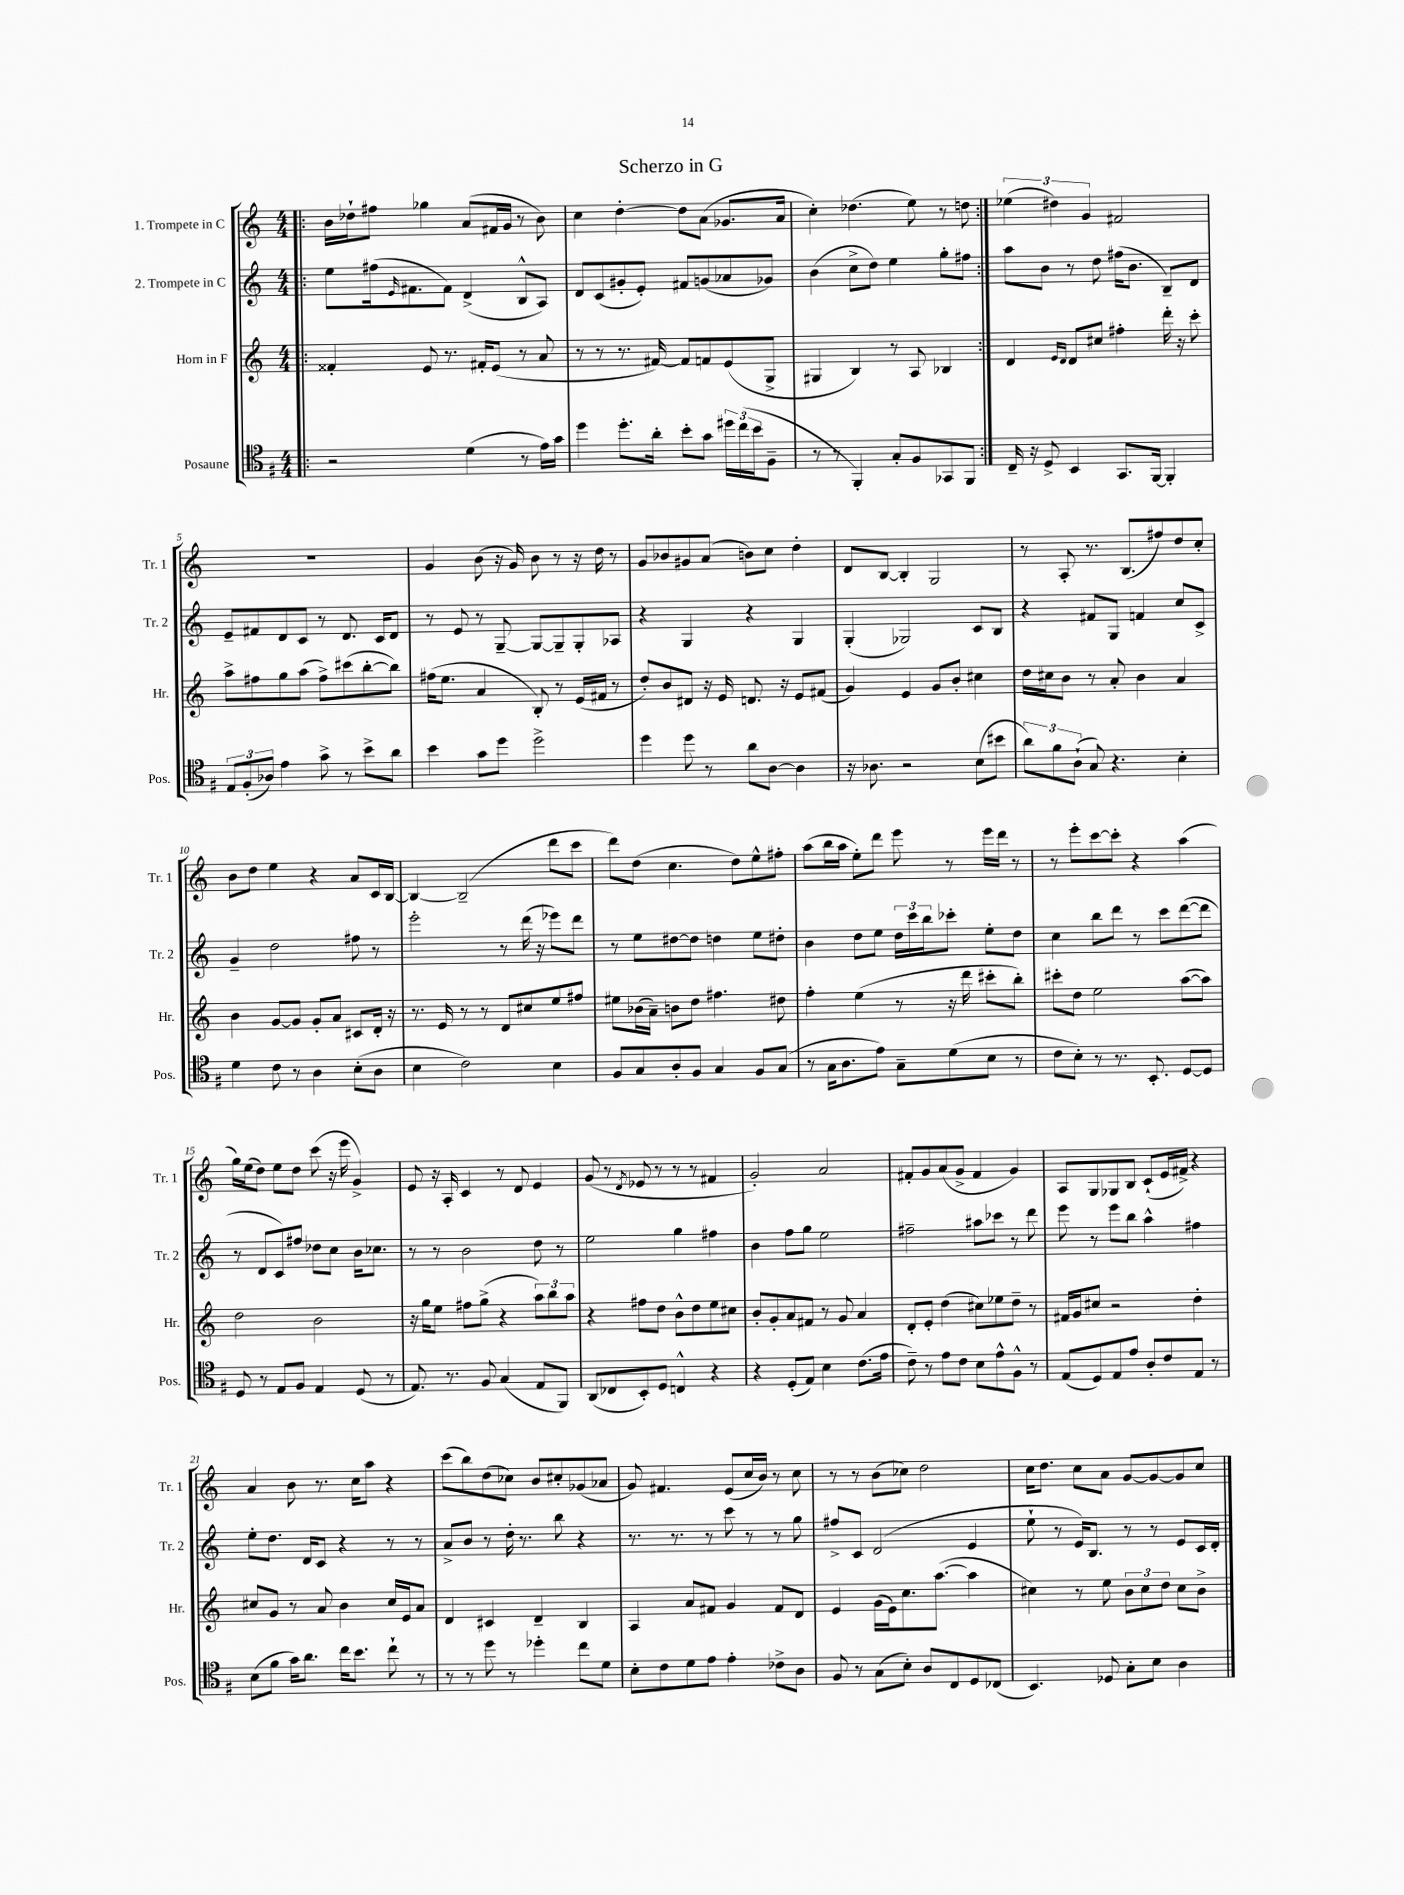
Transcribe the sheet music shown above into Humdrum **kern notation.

**kern	**kern	**kern	**kern
*staff4	*staff3	*staff2	*staff1
*clefC4	*clefG2	*clefG2	*clefG2
*k[f#]	*k[]	*k[]	*k[]
*M4/4	*M4/4	*M4/4	*M4/4
=!|:	=!|:	=!|:	=!|:
2r	4f##'	8ee	16b
.	.	.	16dd-`
.	.	(16ff#	8ff#
.	.	16qqe	.
.	.	8.f#	.
.	8e	.	4gg-
.	8.r	8f#)	.
(4d	.	(4d^	(8a
.	16f#'	.	.
.	(8e	.	16f#
.	.	.	16g
8r	8r	8B^^	8r
16e)	8a	8A)	8b)
16g	.	.	.
=	=	=	=
4dd	8r	8d	4cc
.	8r	(8c	.
8.dd'	8.r	8g#'	[4dd'
.	.	8e')	.
16a'	[16f#)	.	.
8b'	8f#]	8f#	8dd]
8g	8f	(8g	(8a
24dd#	(8e	8a-	8.g-
(24cc	.	.	.
24b	.	.	.
8F#~	8G^	8g-)	.
.	.	.	16a
=	=	=	=
8r	4G#	(4b	4cc')
8r	.	.	.
4FF#')	4B)	8cc^	(4.dd-
.	.	8dd)	.
8G'	8r	4ee	.
8F#	8A	.	8ee)
8GG-	4B-	8gg'	8r
8FF#	.	8ff#	8dd
=:|!	=:|!	=:|!	=:|!
16C~	4d	8aa	(6ee-
16r	.	.	.
8D^	.	8b	.
.	.	.	6dd#)
.	16qqe	.	.
.	16qqd	.	.
4BB	8d	8r	.
.	.	.	6g
.	8cc#	8dd	.
8.GG	4ff#'	(16ff#	2f#
.	.	8.b	.
[16FF#	.	.	.
4FF#']	16ddd'	8B~)	.
.	16r	.	.
.	8ccc'	8d	.
=	=	=	=
12E	8aa^	8e~	1r
(12F#'	.	.	.
.	8ff#	8f#	.
12A-)	.	.	.
4e	8gg	8d	.
.	(8aa	8c	.
8g^	8ff#^)	8r	.
8r	(8ccc#	8.d	.
8b^	[8bb'	.	.
.	.	16c	.
8a	8bb])	8d	.
=	=	=	=
4b	(16ff#	8r	4g
.	8.ee	.	.
.	.	8e	.
8g	4a	8r	(8b
8dd	.	[8G~	16r
.	.	.	16g)
2dd^	8B')	8G_	8b
.	8r	8G~]	8r
.	(16e	8G'	16r
.	16f#	.	16dd
.	8r	8A-	8r
=	=	=	=
4dd	8dd')	4r	8g
.	8b	.	8b-
8dd	8d#	4G	8g#
8r	16r	.	(8a
.	16e	.	.
8a	8.d	4r	8b)
[8A	.	.	8cc
.	16r	.	.
4A]	8e	4G	4dd'
.	(8f#	.	.
=	=	=	=
16r	4g)	(4G'	8d
8.A-	.	.	.
.	.	.	[8B
2r	4e	2G-)	4B']
.	8g	.	2G
.	8b'	.	.
(8B	4cc#	8c	.
8b#	.	8B	.
=	=	=	=
12a)	16dd	4r	8r
.	16cc#	.	.
12f#	.	.	.
.	8b	.	8A'
(12A`	.	.	.
8G)	8r	8f#	8.r
4.r	8a'	8G	.
.	.	.	(8.B
.	4b	4f	.
.	.	.	8ff#)
4B'	4a	8cc	8dd
.	.	8c^	8cc'
=	=	=	=
4d	4b	4g~	8b
.	.	.	8dd
8c	[8g	2dd	4ee
8r	8g]	.	.
4A	8g'	.	4r
.	8a	.	.
(8B'	8c#	8ff#	8a
8A	16d'	8r	16c
.	16r	.	[16B
=	=	=	=
4B	8.r	2eee'	4B_
.	16e	.	.
2c)	8r	.	(2B~]
.	8r	.	.
.	8d	8r	.
.	8cc#	(16ddd	.
.	.	16r	.
4B	8ee	8eee-)	8ddd
.	8ff#	8ddd	8ccc
=	=	=	=
8F#	8ee#	8r	8ddd)
8G	(16b-	8ee	(8dd
.	16a~)	.	.
8A'	8b	[8dd#	4.cc
8F#	8dd	8dd#]	.
4G	4.ff#	4dd	.
.	.	.	8dd)
8F#	.	8ee	8ee^^
(8G	8dd#	8dd#'	8ff#'
=	=	=	=
8r	4ff'	4b	(8aa
16G	.	.	16bb
8.A	.	.	16aa
.	(4ee	8dd	8ee')
8e)	.	8ee	8ddd
8G~	8r	24dd	8eee
.	.	24ccc	.
.	.	24bb	.
(8d	16r	8ccc-'	8r
.	16ddd	.	.
8B	8ccc#'	8ee'	16eee
.	.	.	16ddd
8r	8bb')	8dd	8r
=	=	=	=
8c	8ccc#'	4cc	8r
8B')	8dd	.	8eee'
8r	2ee	8bb	[8ccc
8.r	.	8ddd	8ccc']
.	.	8r	4r
8.BB'	.	.	.
.	.	8ccc	.
[8D	([8aa	([8ddd	(4aa
8D]	8aa])	8ddd]	.
=	=	=	=
8D	2dd	8r	16gg)
.	.	.	(16ee
8r	.	8d	8dd)
8E	.	8c)	8ee
8F#	.	8ff#	8dd
4E	2b	8dd-	(8ccc
.	.	8cc	16r
.	.	.	16eee
(8D	.	16b	4g^)
.	.	8.cc-	.
8r	.	.	.
=	=	=	=
8.E)	16r	8r	8e
.	16gg	.	.
.	8ee	8r	16r
8.r	.	.	16A'
.	8ff#	2b	4c
8F#	(8gg^	.	.
(4G	4r	.	8r
.	.	.	8d
8E	12aa)	8dd	4e
.	12bb	.	.
8FF#)	.	8r	.
.	12aa	.	.
=	=	=	=
(8AA	4r	2ee	(8g
8C-	.	.	8r
.	.	.	8qd
8BB')	8ff#	.	8e-
8D	8dd	.	8r
4C^^	8b^^	4gg	8r
.	8dd	.	8r
4r	8ee	4ff#	4f#
.	8cc#	.	.
=	=	=	=
4r	8b'	4b	2g')
.	8g'	.	.
(8D'	8a	8ff	.
8E)	8f#	8gg	.
4B	8r	2ee	2a
.	8g	.	.
(8.c	4a	.	.
16e	.	.	.
=	=	=	=
8c~)	8d'	2ff#~	8f#'
8r	8e'	.	8g
8e	(4dd	.	(8a
8c	.	.	8g^
8B	8cc#)	8aa#	4f#
8e^^	8ee-	8ccc-	.
8F#^^	8dd~	8r	4g)
8r	8r	8ddd	.
=	=	=	=
(8E	16f#	8eee	8A
.	16g	.	.
8D)	8cc#	8r	8G
8E	2r	8eee	8G-
8e	.	8bb	8B
8A'	.	4aa^^	(8c`
8c	.	.	16e
.	.	.	16f#^)
8E	4dd'	4ff#	4r
8r	.	.	.
=	=	=	=
(8B	8cc#	8ee'	4a
8f#	8g	8.dd	.
16g)	8r	.	8b
8.a	.	16d	.
.	8a	8c	8.r
16cc	4b	4r	.
8.b	.	.	16cc
.	.	.	8aa
8cc`	16cc#	8r	4r
.	16e	.	.
8r	8a	8r	.
=	=	=	=
8r	4d	8a^	(8ccc
8r	.	8b	8bb)
8dd	4c#	8r	(8dd
8r	.	16dd'	8cc-)
.	.	8.r	.
4dd-'	4d~	.	8b
.	.	8bb	8cc#'
8cc	4B	4r	(8g-
8d	.	.	8a-
=	=	=	=
8B'	4A	8.r	8g)
8c	.	.	4.f#
.	.	8.r	.
8d	8a	.	.
8e	8f#	8r	.
4e'	4g	8ccc	(8e
.	.	8r	16cc
.	.	.	16b)
8c-^	8f#	8r	8r
8A	8d	8gg	8cc
=	=	=	=
8F#	4e	8ff#^	8r
8r	.	8c	8r
(8G	(16g	(2d	(8b
.	16e)	.	.
8B')	8.cc	.	8cc-)
8A	.	.	2dd
.	([8.aa	.	.
8C	.	.	.
8D	4aa]	4e	.
(8C-	.	.	.
=	=	=	=
4.BB)	4cc#)	8ee`	16cc
.	.	.	8.dd
.	.	8r	.
.	8r	16e)	8cc
.	.	8.B	.
8D-	8ee	.	8a
8G'	12b	8r	[8g
.	12cc#	.	.
8B	.	8r	8g_
.	12dd	.	.
4A	8cc#	8e	8g]
.	8b^	16c	8cc
.	.	16d'	.
==	==	==	==
*-	*-	*-	*-
